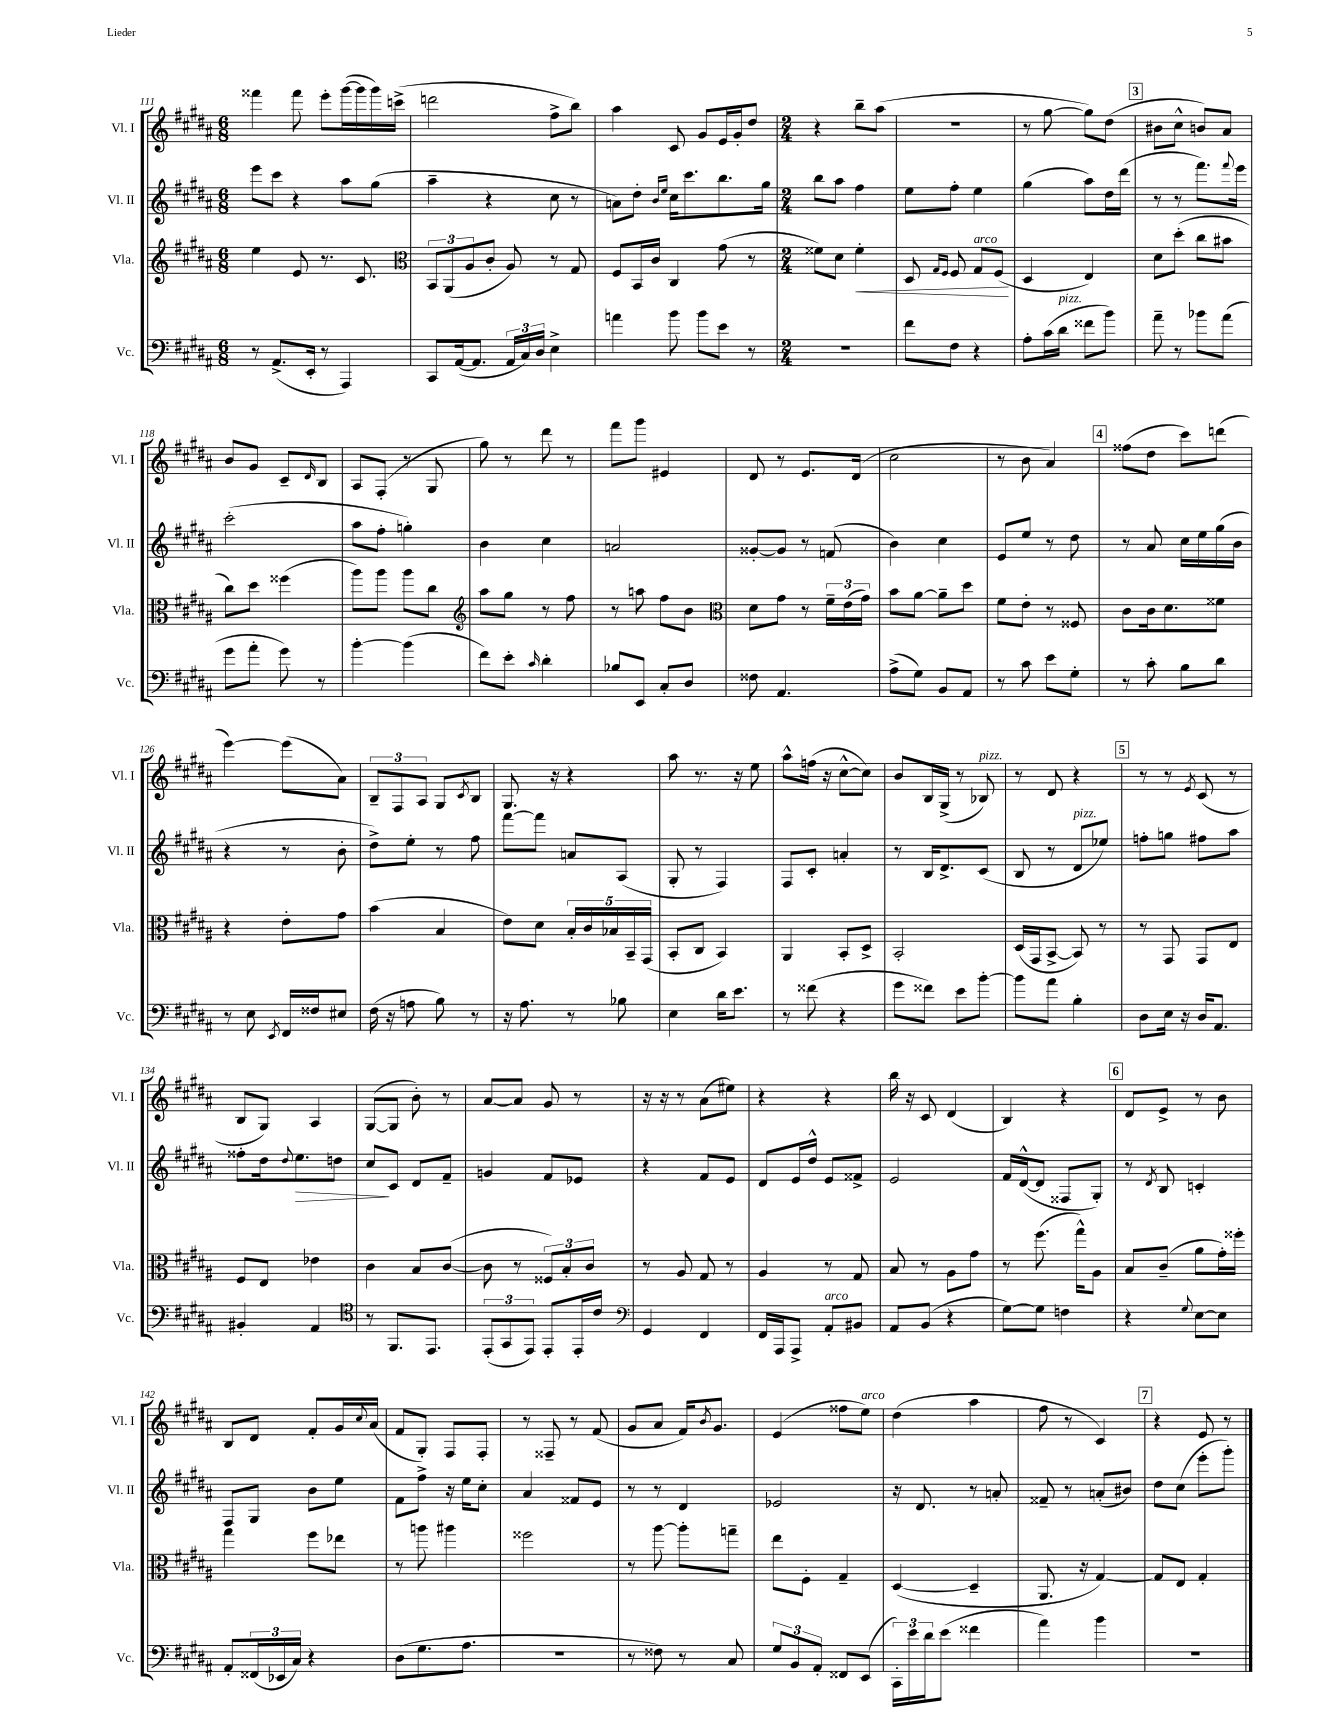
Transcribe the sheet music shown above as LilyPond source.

<<
\new StaffGroup <<
\new Staff = "s0" \with { instrumentName = "Vl. I" shortInstrumentName = "Vl. I" } {
    \clef treble \key b \major \numericTimeSignature \time 6/8
    fisis'''4 fisis'''8 e'''8-. gis'''16~( gis'''16 gis'''16) c'''16->( |
    d'''2 fis''8-> b''8) |
    ais''4 cis'8 gis'8 e'16 gis'16-. dis''8 |
    \numericTimeSignature \time 2/4 r4 b''8-- ais''8( |
    R2 |
    r8 gis''8~ gis''8) dis''8( |
    \mark \markup { \box "3" } bis'8 cis''8-^ b'8) ais'8 |
    b'8 gis'8 cis'8-- \grace { dis'16 } b8 |
    ais8 fis8-.( r8 gis8 |
    gis''8) r8 dis'''8 r8 |
    fis'''8 gis'''8 eis'4 |
    dis'8 r8 e'8. dis'16( |
    cis''2 |
    r8 b'8 ais'4) |
    \mark \markup { \box "4" } fisis''8( dis''8 cis'''8) d'''8( |
    e'''4~) e'''8( ais'8) |
    \tuplet 3/2 { b8-- fis8 ais8 } gis8 \acciaccatura { cis'8 } b8 |
    gis8. r16 r4 |
    ais''8 r8. r16 e''8 |
    ais''8-^ f''16( r16 cis''8~-^ cis''8) |
    b'8 b16 gis16->( r8 bes8^\markup { \italic "pizz." }) |
    r8 dis'8 r4 |
    \mark \markup { \box "5" } r8 r8 \acciaccatura { e'8 } cis'8( r8 |
    b8 gis8) ais4 |
    gis8~( gis8 b'8-.) r8 |
    ais'8~ ais'8 gis'8 r8 |
    r16 r16 r8 ais'8( eis''8) |
    r4 r4 |
    b''16 r16 cis'8 dis'4( |
    b4) r4 |
    \mark \markup { \box "6" } dis'8 e'8-> r8 b'8 |
    b8 dis'8 fis'8-. gis'16 \appoggiatura { cis''8 } ais'16( |
    fis'8 gis8-.) fis8 fis8-. |
    r8 fisis8-- r8 fis'8( |
    gis'8 ais'8 fis'16) \acciaccatura { b'8 } gis'8. |
    e'4( fisis''8 e''8^\markup { \italic "arco" }) |
    dis''4( ais''4 |
    fis''8 r8 cis'4) |
    \mark \markup { \box "7" } r4 e'8 r8 \bar "|." |
}
\new Staff = "s1" \with { instrumentName = "Vl. II" shortInstrumentName = "Vl. II" } {
    \clef treble \key b \major \numericTimeSignature \time 6/8
    e'''8 cis'''8 r4 ais''8 gis''8( |
    ais''4-- r4 cis''8 r8 |
    a'8) dis''8-. \grace { b'16 e''16 } cis''16 cis'''8. b''8. gis''16 |
    \numericTimeSignature \time 2/4 b''8 ais''8 fis''4 |
    e''8 fis''8-. e''4 |
    gis''4( ais''8) dis''16 dis'''16( |
    \mark \markup { \box "3" } r8 r8 fis'''8.) \appoggiatura { fis'''8 } e'''16 |
    cis'''2-.( |
    ais''8 fis''8-. g''4-.) |
    b'4 cis''4 |
    a'2 |
    gisis'8~-. gisis'8 r8 f'8( |
    b'4) cis''4 |
    e'8 e''8 r8 dis''8 |
    \mark \markup { \box "4" } r8 ais'8 cis''16 e''16 gis''16( b'16 |
    r4 r8 b'8-. |
    dis''8->) e''8-. r8 fis''8 |
    fis'''8~ fis'''8 a'8 ais8( |
    gis8-. r8 fis4) |
    fis8 cis'8-. a'4-. |
    r8 b16 dis'8.-> cis'8( |
    b8 r8 dis'8^\markup { \italic "pizz." } ees''8) |
    \mark \markup { \box "5" } f''8-. g''8 fis''8 ais''8 |
    fisis''8-. dis''16 \appoggiatura { dis''8 } e''8.\> d''8 |
    cis''8\! cis'8 dis'8 fis'8-- |
    g'4 fis'8 ees'8 |
    r4 fis'8 e'8 |
    dis'8 e'16 dis''16-^ e'8 fisis'8-> |
    e'2 |
    fis'16 dis'16~-^( dis'8 fisis8 gis8-.) |
    \mark \markup { \box "6" } r8 \acciaccatura { dis'8 } b8 c'4-. |
    fis8 gis8 b'8 e''8 |
    fis'8 fis''8-> r16 e''16 cis''8-. |
    ais'4 fisis'8 e'8 |
    r8 r8 dis'4 |
    ees'2 |
    r16 dis'8. r8 a'8-. |
    fisis'8-- r8 a'8-.( bis'8) |
    \mark \markup { \box "7" } dis''8 cis''8( e'''8-. gis'''8-.) \bar "|." |
}
\new Staff = "s2" \with { instrumentName = "Vla." shortInstrumentName = "Vla." } {
    \clef treble \key b \major \numericTimeSignature \time 6/8
    e''4 e'8 r8. cis'8. |
    \clef alto \tuplet 3/2 { b,8 ais,8( ais8 } cis'8-. ais8) r8 gis8 |
    fis8 b,16 cis'16 cis4 gis'8( r8 |
    \numericTimeSignature \time 2/4 fisis'8) dis'8 fisis'4-.\< |
    dis8 \grace { gis16 fis16 } fis8 gis8^\markup { \italic "arco" } fis8\!( |
    dis4 e4) |
    \mark \markup { \box "3" } dis'8 dis''8-.( cis''8 bis'8 |
    cis''8) dis''8 fisis''4( |
    ais''8) ais''8 ais''8 cis''8 |
    \clef treble ais''8 gis''8 r8 fis''8 |
    r8 a''8 fis''8 b'8 |
    \clef alto dis'8 gis'8 r8 \tuplet 3/2 { fis'16-- e'16( gis'16) } |
    b'8 ais'8~ ais'8-- dis''8 |
    fis'8 e'8-. r8 fisis8 |
    \mark \markup { \box "4" } cis'8 cis'16 dis'8. fisis'8 |
    r4 e'8-. gis'8 |
    b'4( b4 |
    e'8) dis'8 \tuplet 5/4 { b16-. cis'16 bes16 b,16-- gis,16( } |
    b,8-. cis8 b,4) |
    ais,4 b,8-. dis8-> |
    b,2-. |
    dis16( gis,16 b,8~-> b,8) r8 |
    \mark \markup { \box "5" } r8 gis,8 gis,8 e8 |
    fis8 e8 ees'4 |
    cis'4 b8 cis'8~( |
    cis'8 r8 \tuplet 3/2 { fisis8) b8-. cis'8 } |
    r8 ais8 gis8 r8 |
    ais4 r8 gis8 |
    b8 r8 ais8 gis'8 |
    r8 fis''8.( gis''16-^) ais8 |
    \mark \markup { \box "6" } b8 cis'8--( ais'8 gis'16-.) fisis''16-. |
    gis''4 fis''8 ees''8 |
    r8 a''8 ais''4 |
    fisis''2 |
    r8 ais''8~ ais''8-. g''8-- |
    e''8 fis8-. gis4-- |
    dis4~( dis4-- |
    ais,8. r16 gis4~) |
    \mark \markup { \box "7" } gis8 e8 gis4-. \bar "|." |
}
\new Staff = "s3" \with { instrumentName = "Vc." shortInstrumentName = "Vc." } {
    \clef bass \key b \major \numericTimeSignature \time 6/8
    r8 ais,8.->( e,16-. r8 ais,,4) |
    cis,8 ais,16~( ais,8. \tuplet 3/2 { ais,16 cis16) dis16 } e4-> |
    a'4 b'8 b'8 e'8 r8 |
    \numericTimeSignature \time 2/4 r2 |
    fis'8 fis8 r4 |
    ais8-. cis'16( dis'16^\markup { \italic "pizz." } fisis'8 b'8) |
    \mark \markup { \box "3" } ais'8-- r8 bes'8 ais'8( |
    gis'8 ais'8-. gis'8) r8 |
    b'4~-. b'4( |
    fis'8) e'8-. \grace { cis'16 } dis'4-. |
    bes8 e,8 cis8-. dis8 |
    fisis8 ais,4. |
    ais8->( gis8) b,8 ais,8 |
    r8 cis'8 e'8 gis8-. |
    \mark \markup { \box "4" } r8 cis'8-. b8 dis'8 |
    r8 e8 \acciaccatura { e,8 } fis,16 fisis16 eis8 |
    fis16( r16 a8 b8) r8 |
    r16 ais8. r8 bes8 |
    e4 dis'16 e'8. |
    r8 fisis'8( r4 |
    gis'8 fisis'8) e'8 b'8~-. |
    b'8 ais'8 b4-. |
    \mark \markup { \box "5" } dis8 e16 r16 dis16 ais,8. |
    bis,4-. ais,4 |
    \clef tenor r8 fis,8. e,8. |
    \tuplet 3/2 { e,8-.( gis,8 e,8) } e,8-. e,16-. cis'16 |
    \clef bass gis,4 fis,4 |
    fis,16 ais,,16 ais,,8-> ais,8-.^\markup { \italic "arco" } bis,8 |
    ais,8 b,8( r4 |
    gis8~) gis8 f4 |
    \mark \markup { \box "6" } r4 \appoggiatura { gis8 } e8~ e8 |
    ais,8-. \tuplet 3/2 { fisis,16( ees,16 cis16) } r4 |
    dis8( gis8. ais8. |
    R2 |
    r8 fisis8) r8 cis8 |
    \tuplet 3/2 { gis8 b,8 ais,8-. } fisis,8 e,8( |
    \tuplet 3/2 { cis,16-.) e'16 dis'16 } e'8( fisis'4 |
    ais'4) b'4 |
    \mark \markup { \box "7" } r2 \bar "|." |
}
>>
>>
\layout { \context { \Score currentBarNumber = #111 } }
